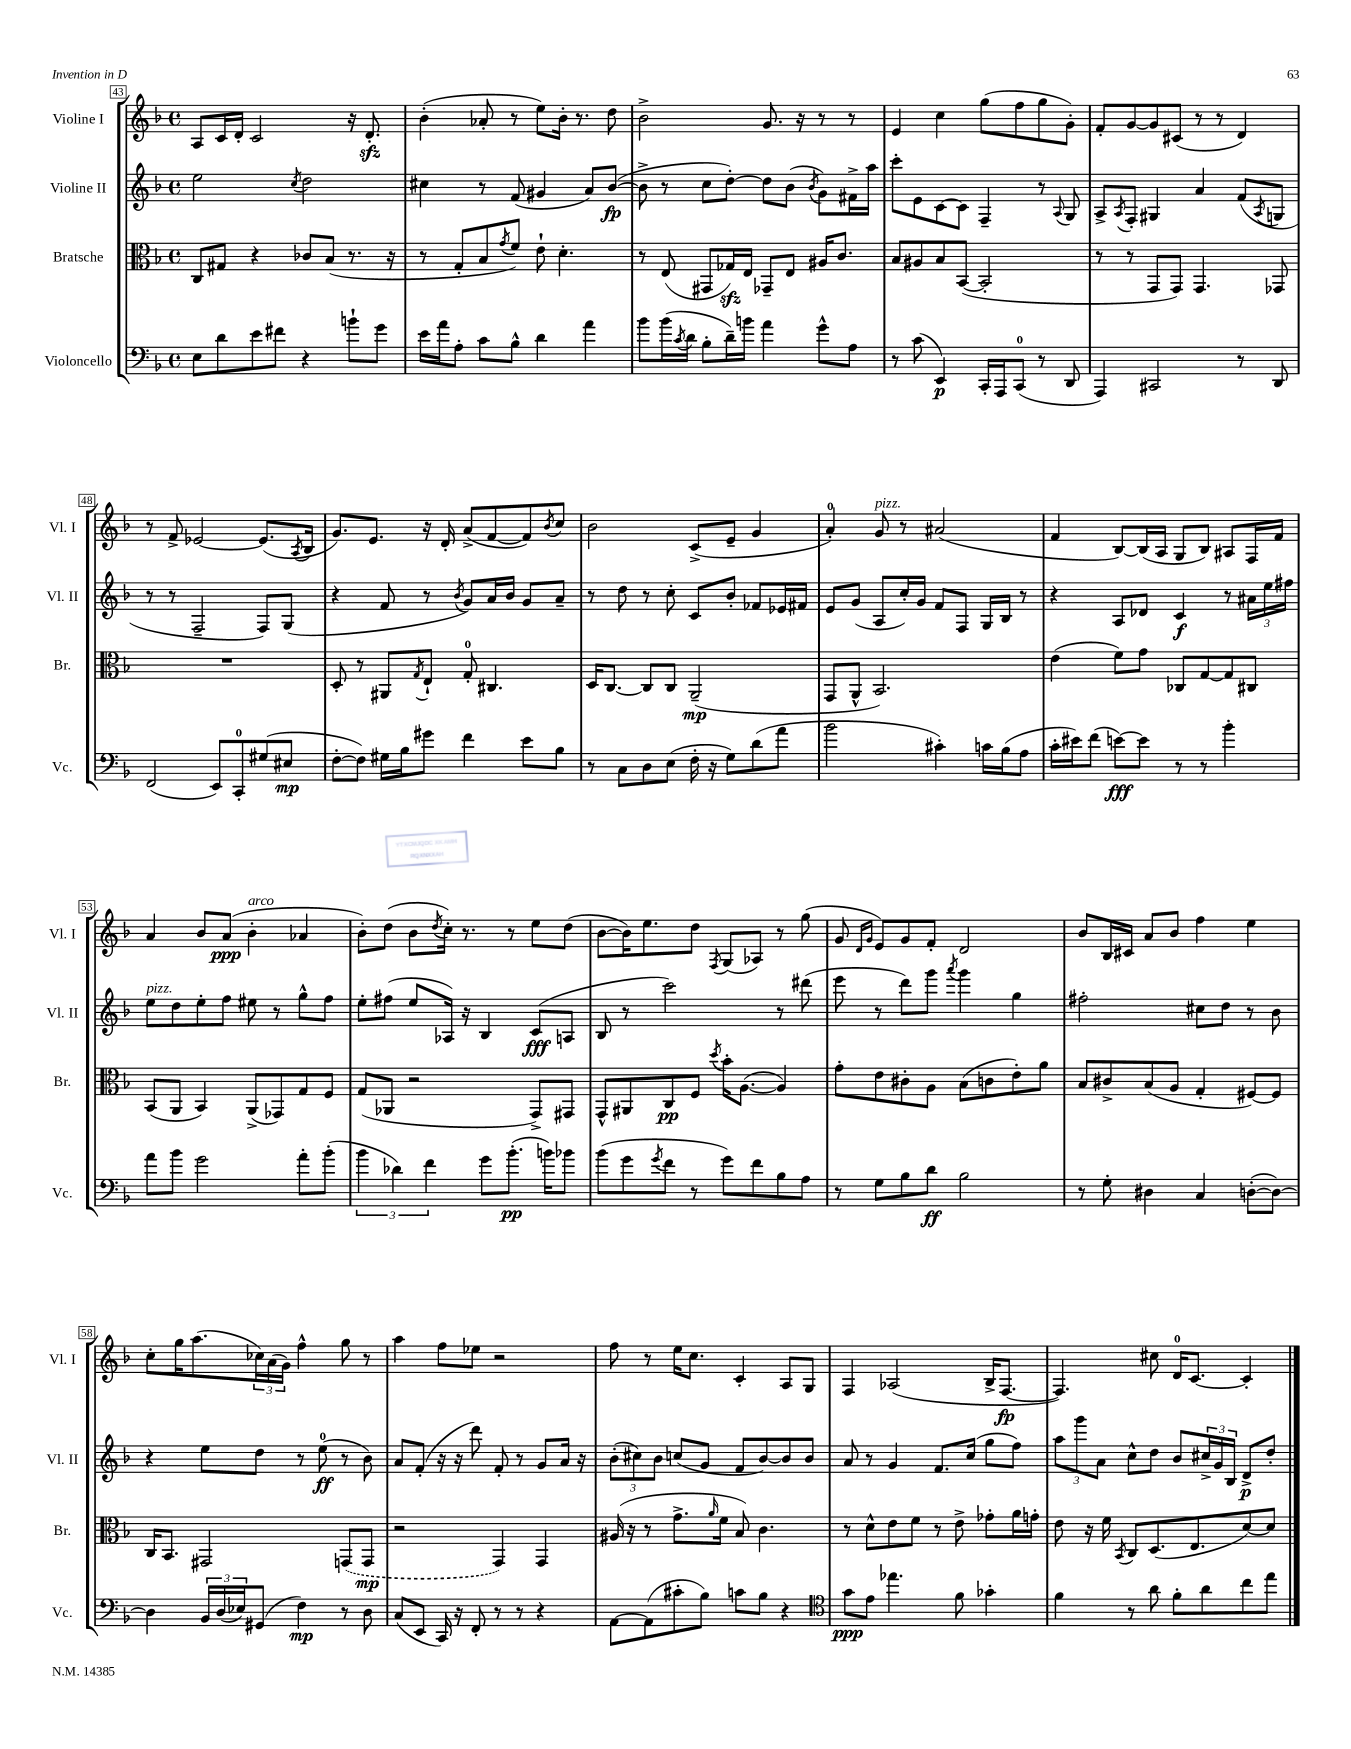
<<
\new StaffGroup <<
\new Staff = "s0" \with { instrumentName = "Violine I" shortInstrumentName = "Vl. I" } {
    \clef treble \key f \major \defaultTimeSignature \time 4/4
    a8 c'16 d'16-. c'2 r16 d'8.-.\sfz |
    bes'4-.( aes'8-. r8 e''8) bes'16-. r8. d''8 |
    bes'2-> g'8. r16 r8 r8 |
    e'4 c''4 g''8( f''8 g''8 g'8-.) |
    f'8-. g'8~ g'8 cis'8( r8 r8 d'4) |
    r8 f'8-> ees'2~ ees'8.( \acciaccatura { a8 } bes16 |
    g'8.) e'8. r16 d'16-. a'8->( f'8~ f'8) \acciaccatura { bes'8 } c''8 |
    bes'2 c'8->( e'8-- g'4 |
    a'4-0-.) g'8^\markup { \italic "pizz." } r8 ais'2( |
    f'4 bes8~) bes16( a16 g8 bes8) ais8 f16 f'16 |
    a'4 bes'8 a'8\ppp( bes'4-.^\markup { \italic "arco" } aes'4 |
    bes'8-.) d''8( bes'8 \acciaccatura { d''8 } c''16-.) r8. r8 e''8 d''8( |
    bes'8~ bes'16) e''8. d''8 \acciaccatura { f8 } g8( aes8) r8 g''8( |
    g'8 \grace { d'16 g'16 } e'8) g'8 f'8-. d'2 |
    bes'8 bes16 cis'16 a'8 bes'8 f''4 e''4 |
    c''8-. g''16 a''8.( \tuplet 3/2 { ces''16) a'16( g'16) } f''4-^ g''8 r8 |
    a''4 f''8 ees''8 r2 |
    f''8 r8 e''16 c''8. c'4-. a8 g8 |
    f4 aes2( bes16-> f8.~\fp |
    f4.) cis''8 d'16-0 c'8.~ c'4-. \bar "|." |
}
\new Staff = "s1" \with { instrumentName = "Violine II" shortInstrumentName = "Vl. II" } {
    \clef treble \key f \major \defaultTimeSignature \time 4/4
    e''2 \acciaccatura { c''8 } d''2 |
    cis''4 r8 f'8( gis'4 a'8) bes'8~\fp( |
    bes'8-> r8 c''8 d''8~-.) d''8 bes'8( \acciaccatura { bes'8 } g'8) fis'16-> a''16 |
    c'''8-. e'8 c'8~ c'8 f4-- r8 \appoggiatura { a8 } g8 |
    a8-> \acciaccatura { a8 } f8-. gis4 a'4 f'8( \acciaccatura { a8 } g8 |
    r8 r8 f2-- f8) g8( |
    r4 f'8 r8 \acciaccatura { bes'8 } g'8) a'16 bes'16 g'8 a'8-- |
    r8 d''8 r8 c''8-. c'8 bes'8-. fes'8 ees'16 fis'16 |
    e'8 g'8( a8 c''16-.) g'16 f'8 f8 g16 bes16 r8 |
    r4 a8 des'8 c'4\f r8 \tuplet 3/2 { ais'16 e''16 fis''16 } |
    e''8^\markup { \italic "pizz." } d''8 e''8-. f''8 eis''8 r8 g''8-^ f''8 |
    e''8-. fis''8( e''8 aes16) r16 bes4 c'8\fff( a8 |
    bes8 r8 c'''2) r8 dis'''8( |
    e'''8 r8 d'''8) g'''8 \acciaccatura { a'''8 } g'''4 g''4 |
    fis''2-. cis''8 d''8 r8 bes'8 |
    r4 e''8 d''8 r8 e''8-0\ff( r8 bes'8) |
    a'8 f'8-.( r16 r16 d'''8) f'8-. r8 g'8 a'16 r16 |
    \tuplet 3/2 { bes'8-.( cis''8) bes'8 } c''8( g'8 f'8 bes'8~) bes'8 bes'8 |
    a'8 r8 g'4 f'8. c''16( g''8 f''8) |
    \tuplet 3/2 { a''8 g'''8 a'8 } c''8-^ d''8 bes'8 \tuplet 3/2 { cis''16-> g'16 bes16 } d'8->\p d''8-. \bar "|." |
}
\new Staff = "s2" \with { instrumentName = "Bratsche" shortInstrumentName = "Br." } {
    \clef alto \key f \major \defaultTimeSignature \time 4/4
    c8 gis8 r4 ces'8 bes8( r8. r16 |
    r8 g8-. bes8 \acciaccatura { g'8 } f'8) e'8-! d'4.-. |
    r8 e8( gis,8 ges16\sfz) e16 ges,8-- e8 ais16 c'8. |
    bes8 ais8 bes8 bes,8~( bes,2-. |
    r8 r8 g,8 g,8) g,4. ges,8 |
    R1 |
    d8-. r8 ais,8 \acciaccatura { g8 } e8-! g8-0-. cis4. |
    d16 c8.~ c8 c8 a,2--\mp( |
    g,8 a,8-^ bes,2.) |
    e'4( f'8) g'8 ces8 g8~ g8 cis8 |
    bes,8( a,8 bes,4) a,8->( ges,8) g8 f8 |
    g8( aes,8 r2 g,8->) gis,8 |
    g,8-^ ais,8 c8\pp f8 \acciaccatura { d''8 } bes'16-. a8.~( a4) |
    g'8-. e'8 cis'8-. a8 bes8( c'8 e'8-.) a'8 |
    bes8 cis'8-> bes8( a8 g4-. fis8~) fis8 |
    c16 bes,8. gis,2 \once \slurDashed g,8( g,8\mp |
    r2 g,4) g,4 |
    ais16( r16 r8 g'8.-> \grace { a'16 } f'16 bes8) c'4. |
    r8 d'8-^ e'8 f'8 r8 e'8-> ges'8-. a'16 g'16-. |
    e'8 r16 f'16 \acciaccatura { bes,8 } c8 d8.( e8. d'8~) d'8 \bar "|." |
}
\new Staff = "s3" \with { instrumentName = "Violoncello" shortInstrumentName = "Vc." } {
    \clef bass \key f \major \defaultTimeSignature \time 4/4
    e8 d'8 e'8 fis'8 r4 b'8-! g'8 |
    e'16 a'16 a8-. c'8 bes8-^ d'4 a'4 |
    bes'8 bes'16( \acciaccatura { c'8 } d'16 bes8-. d'16--) b'16 a'4 g'8-^ a8 |
    r8 c'8( e,4\p) c,16-. a,,16 c,8-0( r8 d,8 |
    a,,4) cis,2 r8 d,8 |
    f,2( e,8) c,8-0-. gis8( eis8\mp |
    f8~-. f8) gis16 bes16 gis'8 f'4 e'8 bes8 |
    r8 c8 d8 e8( f16-. r16 g8) d'8( a'8 |
    bes'2 cis'4-.) c'16 bes16( a8 |
    c'16-. eis'16) f'8( e'8~\fff) e'8 r8 r8 bes'4-. |
    a'8 bes'8 g'2 a'8-. bes'8-.( |
    \tuplet 3/2 { bes'4 des'4) f'4 } g'8 bes'8.-.\pp( b'16) bes'8 |
    bes'8( g'8 \acciaccatura { g'8 } f'8 r8 g'8) f'8 bes8 a8 |
    r8 g8 bes8 d'8\ff bes2 |
    r8 g8-. dis4 c4 d8~-.( d8~) |
    d4 \tuplet 3/2 { bes,16 d16( ees16) } gis,8( f4\mp) r8 d8 |
    c8( e,8 c,16) r16 f,8-. r8 r8 r4 |
    a,8~ a,8( cis'8-. bes8) c'8 bes8 r4 |
    \clef tenor g'8\ppp e'8 ees''4. f'8 ges'4-. |
    f'4 r8 a'8 f'8-. a'8 c''8 e''8 \bar "|." |
}
>>
>>
\layout { \context { \Score currentBarNumber = #43 \override BarNumber.stencil = #(make-stencil-boxer 0.1 0.3 ly:text-interface::print) } }
